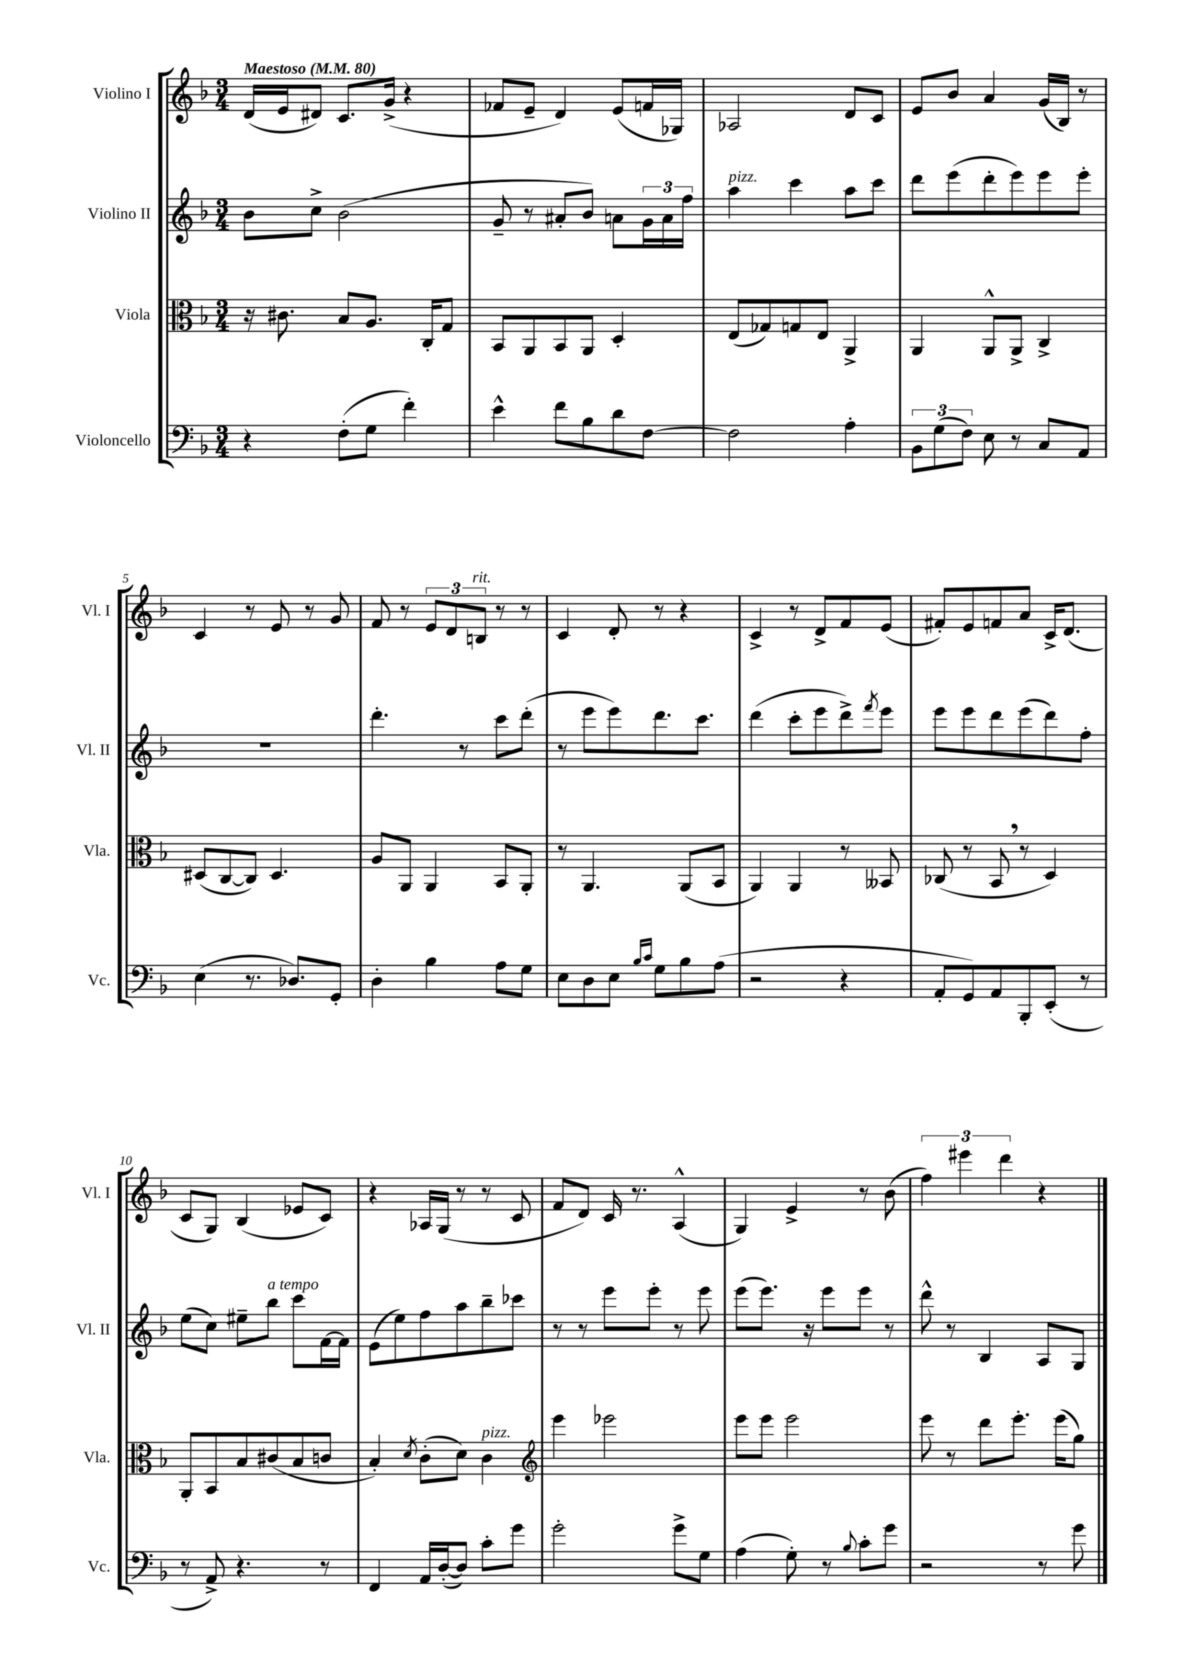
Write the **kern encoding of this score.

**kern	**kern	**kern	**kern
*part4	*part3	*part2	*part1
*staff4	*staff3	*staff2	*staff1
*I"Violoncello	*I"Viola	*I"Violino II	*I"Violino I
*I'Vc.	*I'Vla.	*I'Vl. II	*I'Vl. I
*clefF4	*clefC3	*clefG2	*clefG2
*k[b-]	*k[b-]	*k[b-]	*k[b-]
*M3/4	*M3/4	*M3/4	*M3/4
*MM80	*MM80	*MM80	*MM80
=1	=1	=1	=1
!	!	!	!LO:TX:a:B:t=Maestoso
4r	16r	8b-\L	(16d/LL
.	8.c#X\	.	16e/J
.	.	8cc^\J	8d#X/J)
(8F'\L	8B-/L	(2b-\	8.c/L
8G\J	8.A/J	.	.
.	.	.	(16g^/Jk
4f'\)	.	.	4r
.	16C'/KL	.	.
.	8G/J	.	.
=2	=2	=2	=2
4e^^\	8BB-/L	8g~/	8f-X/L
.	8AA/	8r	8e~/J
8f\L	8BB-/	8a#X'/L	4d/)
8B-\	8AA/J	8b-/J)	.
8d\	4D'/	8an\L	(8e/L
[8F\J	.	24g\L	16fn/L
.	.	24a\	.
.	.	.	16G-X/JJ)
.	.	24ff\JJ	.
=3	=3	=3	=3
!	!	!LO:TX:a:i:t=pizz.	!
2F\]	(8E/L	4aa\	2A-X/
.	8G-X/)	.	.
.	8Gn/	4ccc\	.
.	8E/J	.	.
4A'\	4AA^/	8aa\L	8d/L
.	.	8ccc\J	8c/J
=4	=4	=4	=4
12BB-\L	4AA/	8ddd\L	8e/L
(12G\	.	.	.
.	.	(8eee\	8b-/J
12F\J)	.	.	.
8E\	8AA^^/L	8ddd'\	4a/
8r	8AA^/J	8eee\)	.
8C/L	4C^/	8eee\	(16g/LL
.	.	.	16B-/JJ)
8AA/J	.	8eee'\J	8r
!!LO:LB:g=z
=5	=5	=5	=5
(4E\	(8D#X/L	2.r	4c/
.	[8C/	.	.
8.r	8C/J])	.	8r
.	4.D#/	.	8e/
8.D-X/L)	.	.	.
.	.	.	8r
8GG'/J	.	.	8g/
=6	=6	=6	=6
4D'\	8A/L	4.ddd'\	8f/
.	8AA/J	.	8r
4B-\	4AA/	.	12e/L
.	.	.	12d/
.	.	8r	.
!	!	!	!LO:TX:a:i:t=rit.
.	.	.	12Bn/J
8A\L	8BB-/L	8ccc\L	8r
8G\J	8AA'/J	(8ddd'\J	8r
=7	=7	=7	=7
8E\L	8r	8r	4c/
8D\	4.AA/	8eee\L	.
8E\J	.	8eee\)	8d'/
16qqB-/LL	.	.	.
16qqc/JJ	.	.	.
8G\L	.	8.ddd\	8r
8B-\	(8AA/L	.	4r
.	.	8.ccc\J	.
(8A\J	8BB-/J	.	.
=8	=8	=8	=8
2r	4AA/)	(4ddd\	4c^/
.	4AA/	8ccc'\L	8r
.	.	8eee\	8d^/L
4r	8r	8ddd^\)	8f/
.	.	8qfff/	.
.	8BB--X/	8eee\J	(8e/J
=9	=9	=9	=9
8AA'/L	(8C-X/	8eee\L	8f#X'/L)
8GG/)	8r	8eee\	8e/
8AA/	8BB-,/	8ddd\	8fn/
8BBB-'/	8r	(8eee\	8a/J
(8EE'/J	4D/)	8ddd\)	16c^/KL
.	.	.	(8.d/J
8r	.	8ff'\J	.
!!LO:LB:g=z
=10	=10	=10	=10
8r	8AA'/L	(8ee\L	8c/L
8AA^/)	8BB-/	8cc\J)	8G/J)
4.r	8B-/	8ee#X~\L	(4B-/
!	!	!LO:TX:a:i:t=a tempo	!
.	(8c#X/	8bb-\J	.
.	8B-/	8ccc\L	8e-X/L
8r	8cn/J	[16f\L	8c/J)
.	.	16f\JJ]	.
=11	=11	=11	=11
4FF/	4B-'/)	(8e\L	4r
.	.	8ee\)	.
.	8qd/	.	.
16AA/LL	(8c'\L	8ff\	16A-X/LL
([16D'/J	.	.	(16G/JJ
8D/J])	8d\J)	8aa\	8r
!	!LO:TX:a:i:t=pizz.	!	!
8c'\L	4c\	8bb-~\	8r
8g\J	.	8ccc-X\J	8c/
=12	=12	=12	=12
*	*clefG2	*	*
2g'\	4eee\	8r	8f/L
.	.	8r	8d/J)
.	2eee-X\	8eee\L	16c/
.	.	.	8.r
.	.	8eee'\J	.
8g^\L	.	8r	(4A^^/
8G\J	.	8eee\	.
=13	=13	=13	=13
(4A\	8eee\L	(8eee\L	4G/)
.	8eee\J	8.eee\J)	.
8G'\)	2eee\	.	4e^/
.	.	16r	.
8r	.	8eee\L	.
8qqB-/	.	.	.
8c'\L	.	8eee\J	8r
8g\J	.	8r	(8b-\
=14	=14	=14	=14
2r	8eee\	8ddd^^\	6ff\)
.	8r	8r	.
.	.	.	6eee#X\
.	8ddd\L	4B-/	.
.	.	.	6ddd\
.	8.eee'\J	.	.
8r	.	8A/L	4r
.	(16eee\KL	.	.
8g\	8gg\J)	8G/J	.
==	==	==	==
*-	*-	*-	*-
